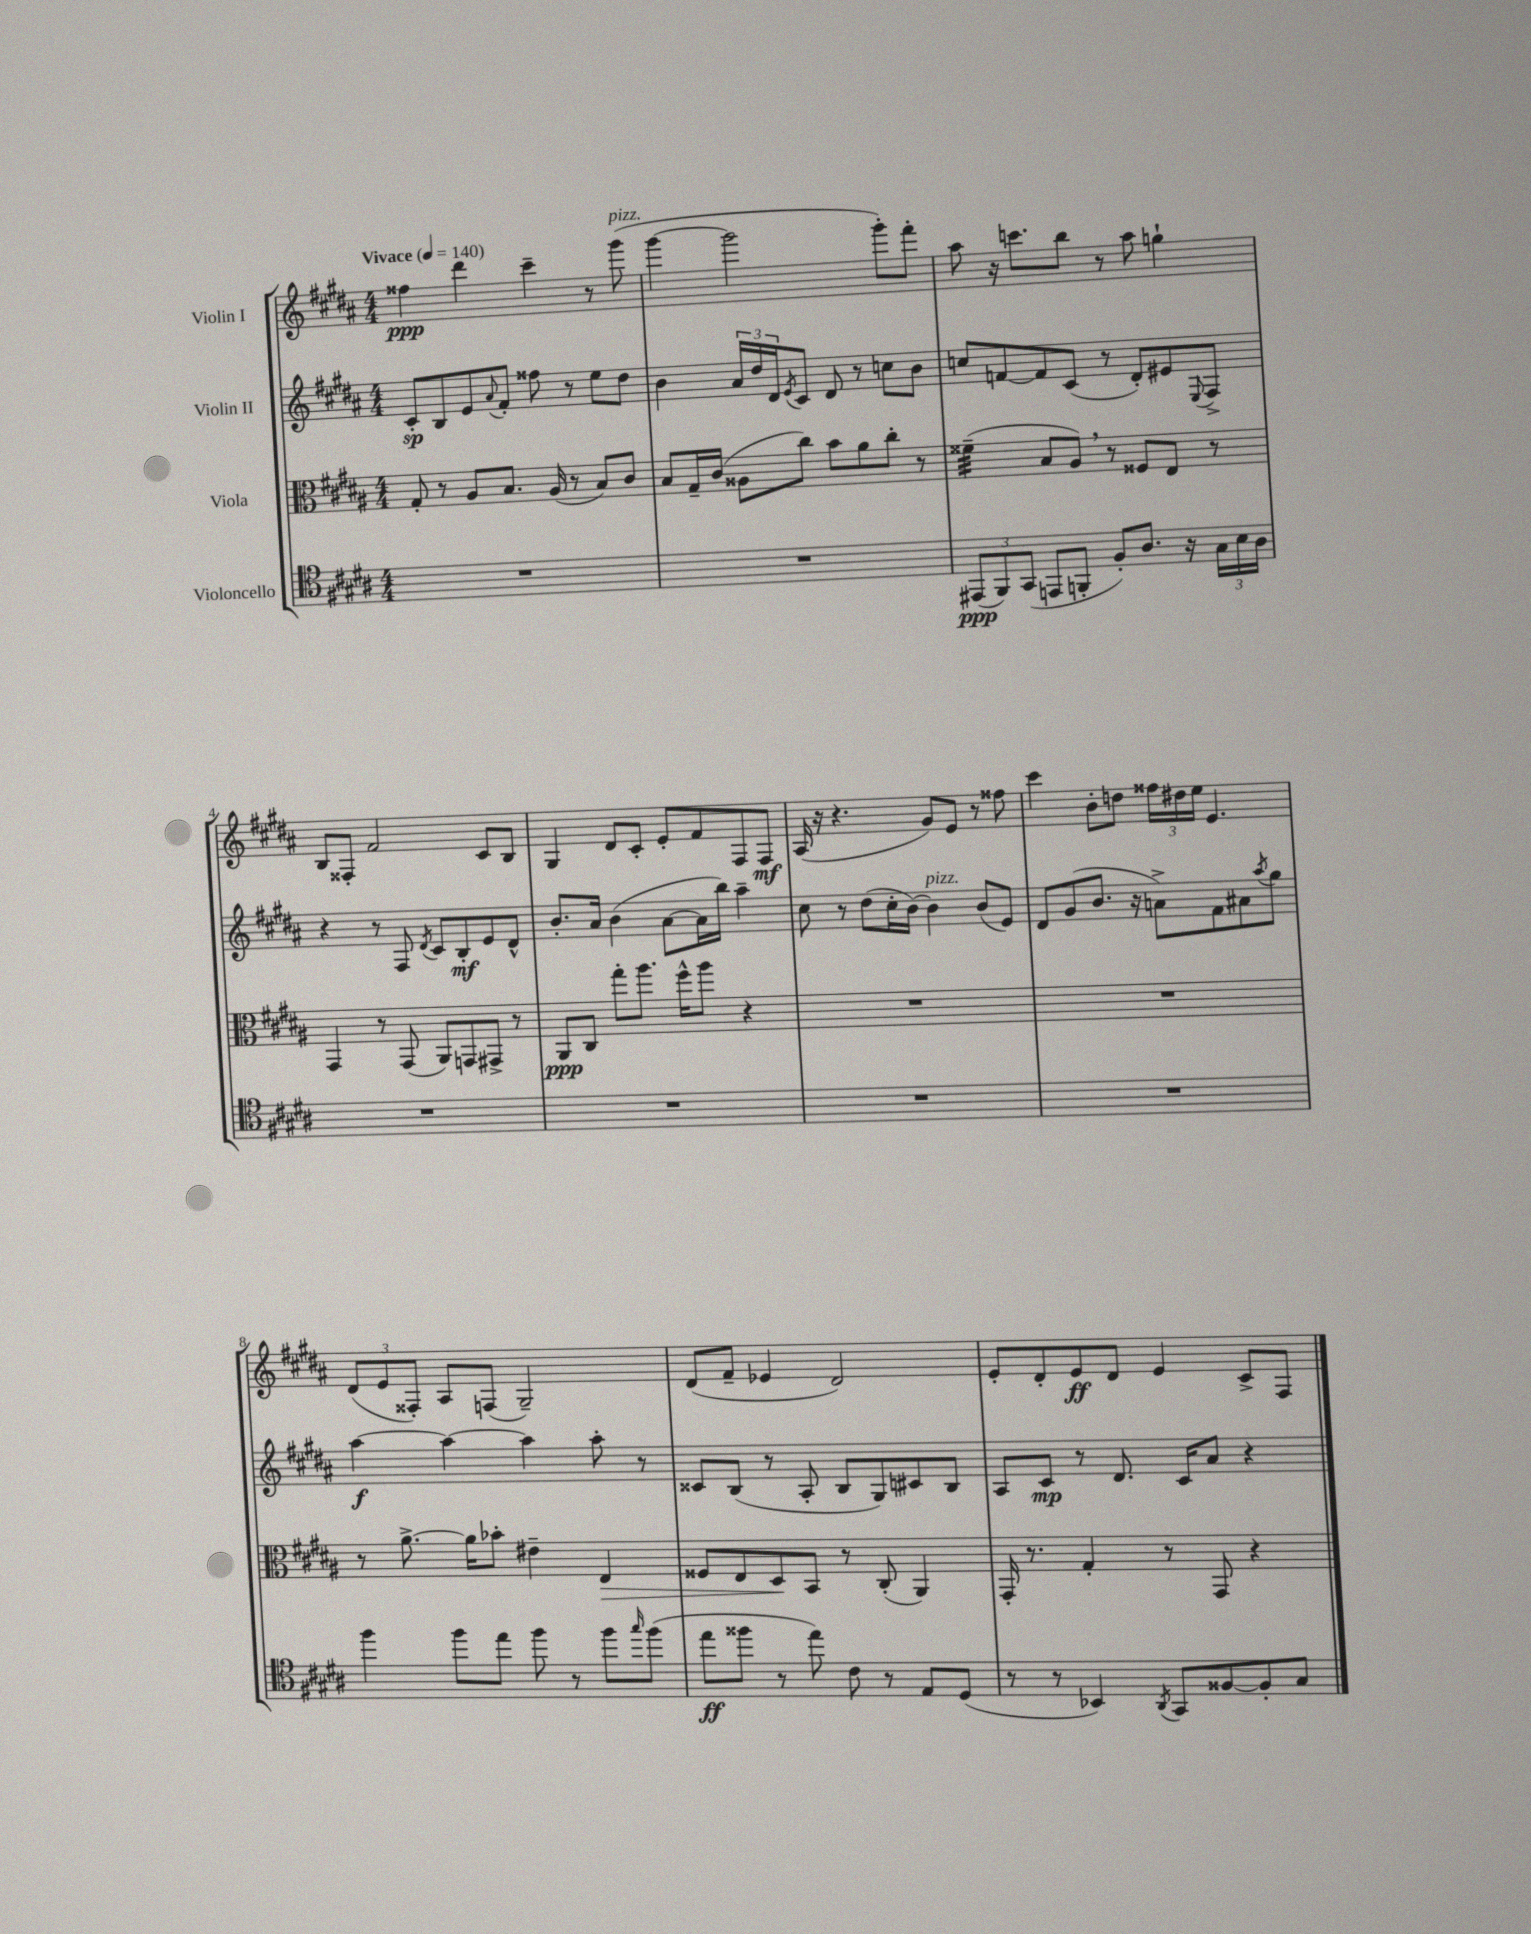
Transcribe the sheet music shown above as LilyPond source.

<<
\new StaffGroup <<
\new Staff = "s0" \with { instrumentName = "Violin I" } {
    \clef treble \key b \major \numericTimeSignature \time 4/4 \tempo "Vivace" 4 = 140
    fisis''4\ppp dis'''4 cis'''4-- r8 gis'''8^\markup { \italic "pizz." }( |
    gis'''4~ gis'''2 gis'''8-.) fis'''8-. |
    ais''8 r16 c'''8. b''8 r8 ais''8 g''4-! |
    b8 fisis8-. fis'2 cis'8 b8 |
    gis4 dis'8 cis'8-. e'8-. fis'8 fis8 fis8\mf |
    ais16( r16 r4. gis'8) e'8 r8 fisis''8 |
    cis'''4 b'8-. d''8 \tuplet 3/2 { fisis''16 dis''16 e''16 } e'4. |
    \tuplet 3/2 { dis'8( e'8 fisis8-.) } ais8 f8( gis2--) |
    dis'8( fis'8-- ees'4 dis'2) |
    e'8-. dis'8-. e'8\ff dis'8 e'4 cis'8-> fis8 \bar "|." |
}
\new Staff = "s1" \with { instrumentName = "Violin II" } {
    \clef treble \key b \major \numericTimeSignature \time 4/4
    cis'8-.\sp b8 e'8 \appoggiatura { ais'8 } fis'8-. fisis''8 r8 e''8 dis''8 |
    b'4 \tuplet 3/2 { ais'16 dis''16 dis'16 } \acciaccatura { e'8 } cis'8 dis'8 r8 c''8 b'8 |
    c''8 f'8~ f'8 cis'8( r8 dis'8-.) eis'8 \appoggiatura { e8 } fis8-> |
    r4 r8 fis8 \acciaccatura { dis'8 } cis'8 b8-.\mf e'8 dis'8-^ |
    b'8.-. ais'16 b'4( ais'8~ ais'16 b''16) ais''4-- |
    cis''8 r8 dis''8( cis''16-. b'16~) b'4^\markup { \italic "pizz." } b'8( e'8) |
    dis'8 gis'8( b'8. r16 a'8->) fis'8 ais'8 \acciaccatura { ais''8 } gis''8 |
    ais''4~\f ais''4~ ais''4 ais''8-. r8 |
    cisis'8 b8( r8 ais8-. b8 gis8) cis'8 b8 |
    ais8 cis'8\mp r8 dis'8. cis'16 ais'8 r4 \bar "|." |
}
\new Staff = "s2" \with { instrumentName = "Viola" } {
    \clef alto \key b \major \numericTimeSignature \time 4/4
    gis8-. r8 ais8 b8. ais16( r8 b8) cis'8 |
    b8 gis16-- cis'16( aisis8 cis''8) b'8 ais'8 cis''8-. r8 |
    fisis'4:32--( b8 ais8) \breathe r8 fisis8 e8 r8 |
    gis,4 r8 gis,8( ais,8) g,8 gis,8-> r8 |
    ais,8\ppp cis8 gis''8-. ais''8. fis''16-^ ais''8 r4 |
    R1 |
    R1 |
    r8 ais'8.~-> ais'16 bes'8-. eis'4-- e4\> |
    fisis8 e8 dis8\! b,8 r8 cis8-.( ais,4) |
    gis,16-. r8. gis4-. r8 gis,8 r4 \bar "|." |
}
\new Staff = "s3" \with { instrumentName = "Violoncello" } {
    \clef tenor \key b \major \numericTimeSignature \time 4/4
    R1 |
    R1 |
    \tuplet 3/2 { eis,8\ppp( fis,8) gis,8( } e,8 f,8-. fis8-.) ais8. r16 \tuplet 3/2 { gis16 b16 ais16 } |
    R1 |
    R1 |
    R1 |
    R1 |
    fis''4 fis''8 e''8 fis''8 r8 fis''8 \grace { gis''16 } fis''8( |
    e''8\ff fisis''8 r8 e''8) cis'8 r8 e8 dis8( |
    r8 r8 bes,4) \acciaccatura { ais,8 } gis,8 fisis8~ fisis8-. gis8 \bar "|." |
}
>>
>>
